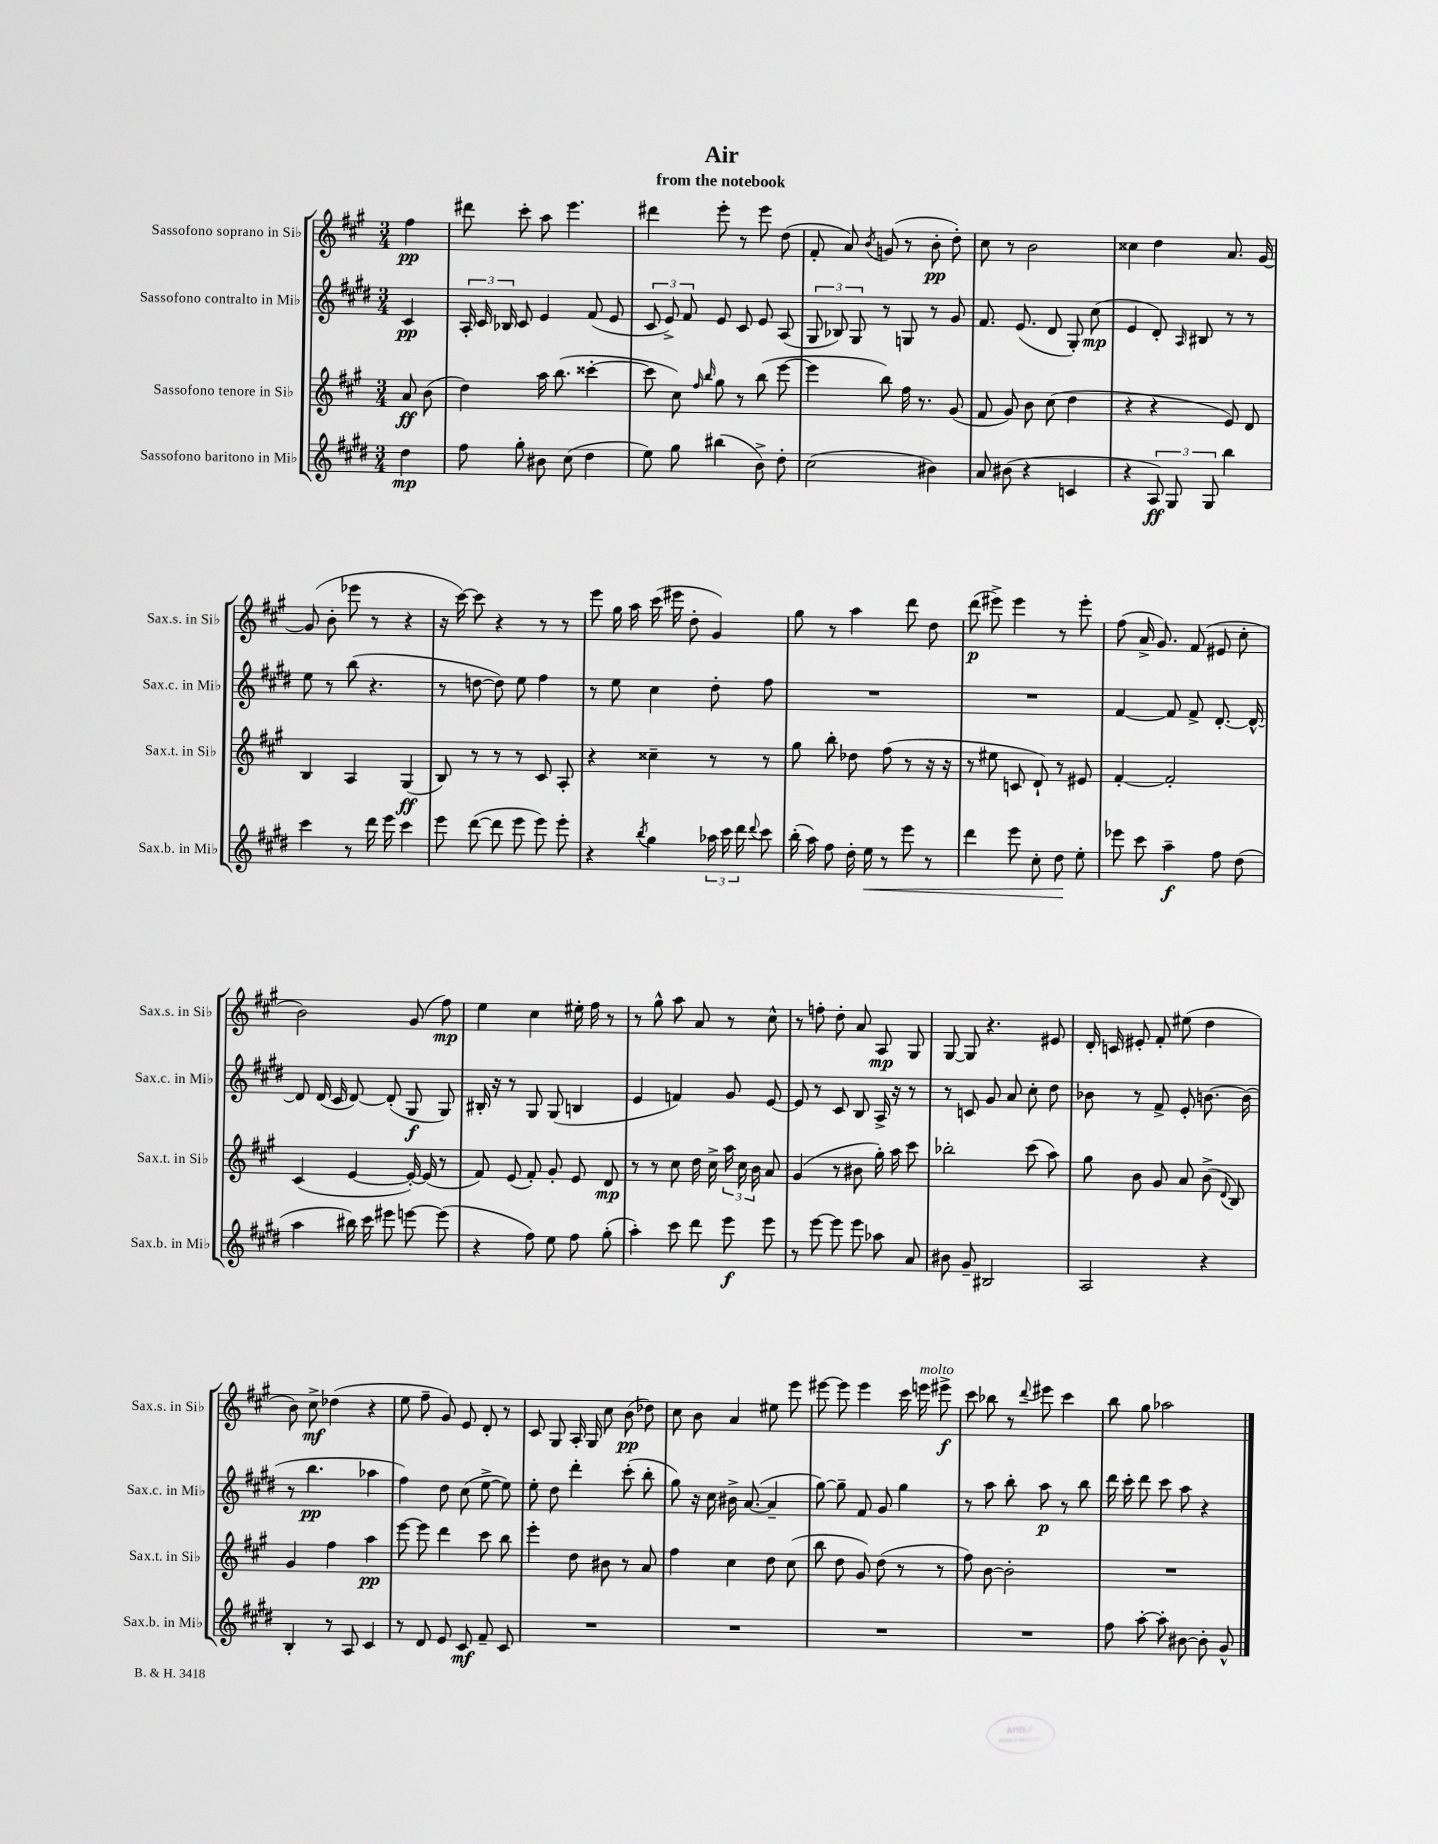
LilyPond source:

\header { title = "Air" subtitle = "from the notebook" }
<<
\new StaffGroup <<
\new Staff = "s0" \with { instrumentName = "Sassofono soprano in Sib" shortInstrumentName = "Sax.s. in Sib" } {
    \clef treble \key a \major \numericTimeSignature \time 3/4 \partial 4
    \autoBeamOff fis''4\pp |
    dis'''8 cis'''8-. a''8 e'''4. |
    dis'''4 e'''8-. r8 e'''8 d''8( |
    fis'8-. a'8) \acciaccatura { b'8 } g'8( r8 b'8-.\pp d''8-.) |
    cis''8 r8 b'2 |
    cisis''4 d''4 a'8. gis'16~ |
    gis'8( b'8-. ees'''8 r8 r4 |
    r16 cis'''16~) cis'''8 r4 r8 r8 |
    e'''8 gis''16 a''16 cis'''16( eis'''16 d''8-. gis'4) |
    gis''8 r8 a''4 d'''8 d''8 |
    d'''8\p( eis'''8->) eis'''4 r8 eis'''8-. |
    fis''8( a'16-> gis'8.) fis'8( eis'8 cis''8-. |
    b'2) gis'8( fis''8\mp) |
    e''4 cis''4 eis''16-. fis''16 r8 |
    r8 gis''8-^ a''8 a'8 r8 cis''8-^ |
    r8 f''8-. d''8-. a'8 a8\mp gis8 |
    gis8~ gis8 r4. eis'8 |
    d'16-. c'16 eis'8-. fis'8-. eis''8( d''4 |
    b'8) cis''8->\mf des''4( r4 |
    e''8 fis''8-- gis'8) e'8 d'8-. r8 |
    cis'8 gis8 a16-. gis16 cis''8 b'8\pp( des''8) |
    cis''8 b'8 a'4 eis''8 e'''8 |
    eis'''8~ eis'''8 eis'''4 cis'''16 e'''16^\markup { \italic "molto" } eis'''8->\f |
    cis'''8 bes''8 r8 \appoggiatura { d'''8 } eis'''8 cis'''4 |
    b''8 gis''8 aes''2 \bar "|." |
}
\new Staff = "s1" \with { instrumentName = "Sassofono contralto in Mib" shortInstrumentName = "Sax.c. in Mib" } {
    \clef treble \key e \major \numericTimeSignature \time 3/4 \partial 4
    \autoBeamOff cis'4\pp |
    \tuplet 3/2 { a16-. cis'16 bes16 } cis'8 e'4 fis'8( e'8 |
    \tuplet 3/2 { cis'8 e'8->) fis'8 } e'8 cis'8 e'8 a8( |
    \tuplet 3/2 { gis8 bes8) gis8 } r8 g8 r8 gis'8 |
    fis'8. e'8.( dis'8 gis8-.) cis''8\mp( |
    e'4 dis'8-.) \grace { a16 } bis8 r8 r8 |
    e''8 r8 b''8( r4. |
    r8 d''8~ d''8) e''8 fis''4 |
    r8 e''8 cis''4 dis''8-. fis''8 |
    R2. |
    R2. |
    fis'4~ fis'8 fis'8-> dis'8.~-. dis'16~-^ |
    dis'8 dis'16( cis'16 dis'8~) dis'8-.( gis8\f gis8) |
    bis16-. r16 r8 gis8 gis8( b4 |
    e'4 f'4) gis'8 e'8~ |
    e'8 r8 cis'8 b8 a16-> r16 r8 |
    r8 c'8 gis'8 a'8 cis''8-. dis''8 |
    bes'8 r8 fis'8-> e'8-. b'8.~ b'16( |
    r8 b''4.\pp aes''4 |
    fis''4) dis''8 cis''8( e''8~-> e''8) |
    e''8-. dis''8 dis'''4-. cis'''8-.( b''8-. |
    gis''8) r16 cis''16 bis'16-> a'8.~( a'4-- |
    gis''8~) gis''8-- fis'8 gis'8 gis''4 |
    r8 a''8 b''8-. a''8\p r8 b''8 |
    dis'''16 cis'''16-. dis'''8 cis'''8 a''8 r4 \bar "|." |
}
\new Staff = "s2" \with { instrumentName = "Sassofono tenore in Sib" shortInstrumentName = "Sax.t. in Sib" } {
    \clef treble \key a \major \numericTimeSignature \time 3/4 \partial 4
    \autoBeamOff a'8\ff b'8( |
    d''4) a''16 b''8.( cisis'''4~-. |
    cisis'''8 cis''8) \grace { fis''16 b''16 } gis''8 r8 b''8( e'''8~ |
    e'''4 b''8) fis''16 r8. gis'8( |
    fis'8 gis'8) b'8 cis''8( d''4 |
    r4 r4 e'8) d'8 |
    b4 a4 gis4\ff( |
    b8) r8 r8 r8 cis'8 a8-. |
    r4 cisis''4-- r8 r8 |
    gis''8 b''8-. des''8 fis''8( r8 r16 r16 |
    r8 eis''8 c'8 d'8-!) r8 eis'8 |
    fis'4~-. fis'2-. |
    cis'4( e'4~ e'16~-.) e'16( r8 |
    fis'8) e'8( fis'8-.) gis'8-. e'8 d'8\mp |
    r8 r8 cis''8 d''16 cis''16-> \tuplet 3/2 { a''16 cis''16 b'16 } a'8 |
    gis'4( r8 bis'8 gis''16-.) a''16 cis'''8 |
    bes''2-. cis'''8( a''8) |
    gis''8 b'8 gis'8 a'8 b'8->( \appoggiatura { d'8 } b8) |
    gis'4 fis''4 a''4\pp |
    e'''8~ e'''8 d'''4 cis'''8 b''8 |
    e'''4-. d''8 bis'8 r8 a'8 |
    fis''4 cis''4 d''8 cis''8( |
    b''8 d''8 gis'8) d''8( r8 r8 |
    fis''8) b'8~ b'2-. |
    R2. \bar "|." |
}
\new Staff = "s3" \with { instrumentName = "Sassofono baritono in Mib" shortInstrumentName = "Sax.b. in Mib" } {
    \clef treble \key e \major \numericTimeSignature \time 3/4 \partial 4
    \autoBeamOff dis''4\mp |
    fis''8 gis''8-. bis'8 cis''8( dis''4 |
    e''8) gis''8 bis''4( b'8->) dis''8-. |
    cis''2( bis'4) |
    a'8 bis'8( r4 c'4 |
    r4 \tuplet 3/2 { a8\ff) gis8 gis8 } b''4 |
    cis'''4 r8 dis'''16 e'''16 cis'''4 |
    e'''8 dis'''8~( dis'''8 e'''8 e'''8) e'''8-. |
    r4 \acciaccatura { b''8 } gis''4 \tuplet 3/2 { aes''16 cis'''16 dis'''16 } \appoggiatura { dis'''8 } cis'''8 |
    b''16-.( a''16) fis''8 dis''16-. e''16\< r8 e'''8 r8 |
    dis'''4 e'''8 cis''8-. dis''8\! e''8-. |
    ees'''8 cis'''8 a''4--\f fis''8 dis''8( |
    a''4 bis''16) cis'''16 eis'''8 e'''8~ e'''8( |
    r4 fis''8) e''8 fis''8 gis''8-.( |
    a''4-.) cis'''8 dis'''8 e'''8\f e'''8 |
    r8 e'''8~ e'''8 e'''8 aes''8 a'8 |
    bis'8 gis'8-- bis2 |
    a2 r4 |
    b4-. r8 a8 cis'4 |
    r8 dis'8 e'8 cis'8\mf fis'8-- cis'8 |
    R2. |
    R2. |
    R2. |
    R2. |
    fis''8 a''8~-. a''8-. bis'8~ bis'8-. gis'8-^ \bar "|." |
}
>>
>>
\layout { \context { \Score \remove "Bar_number_engraver" } }
